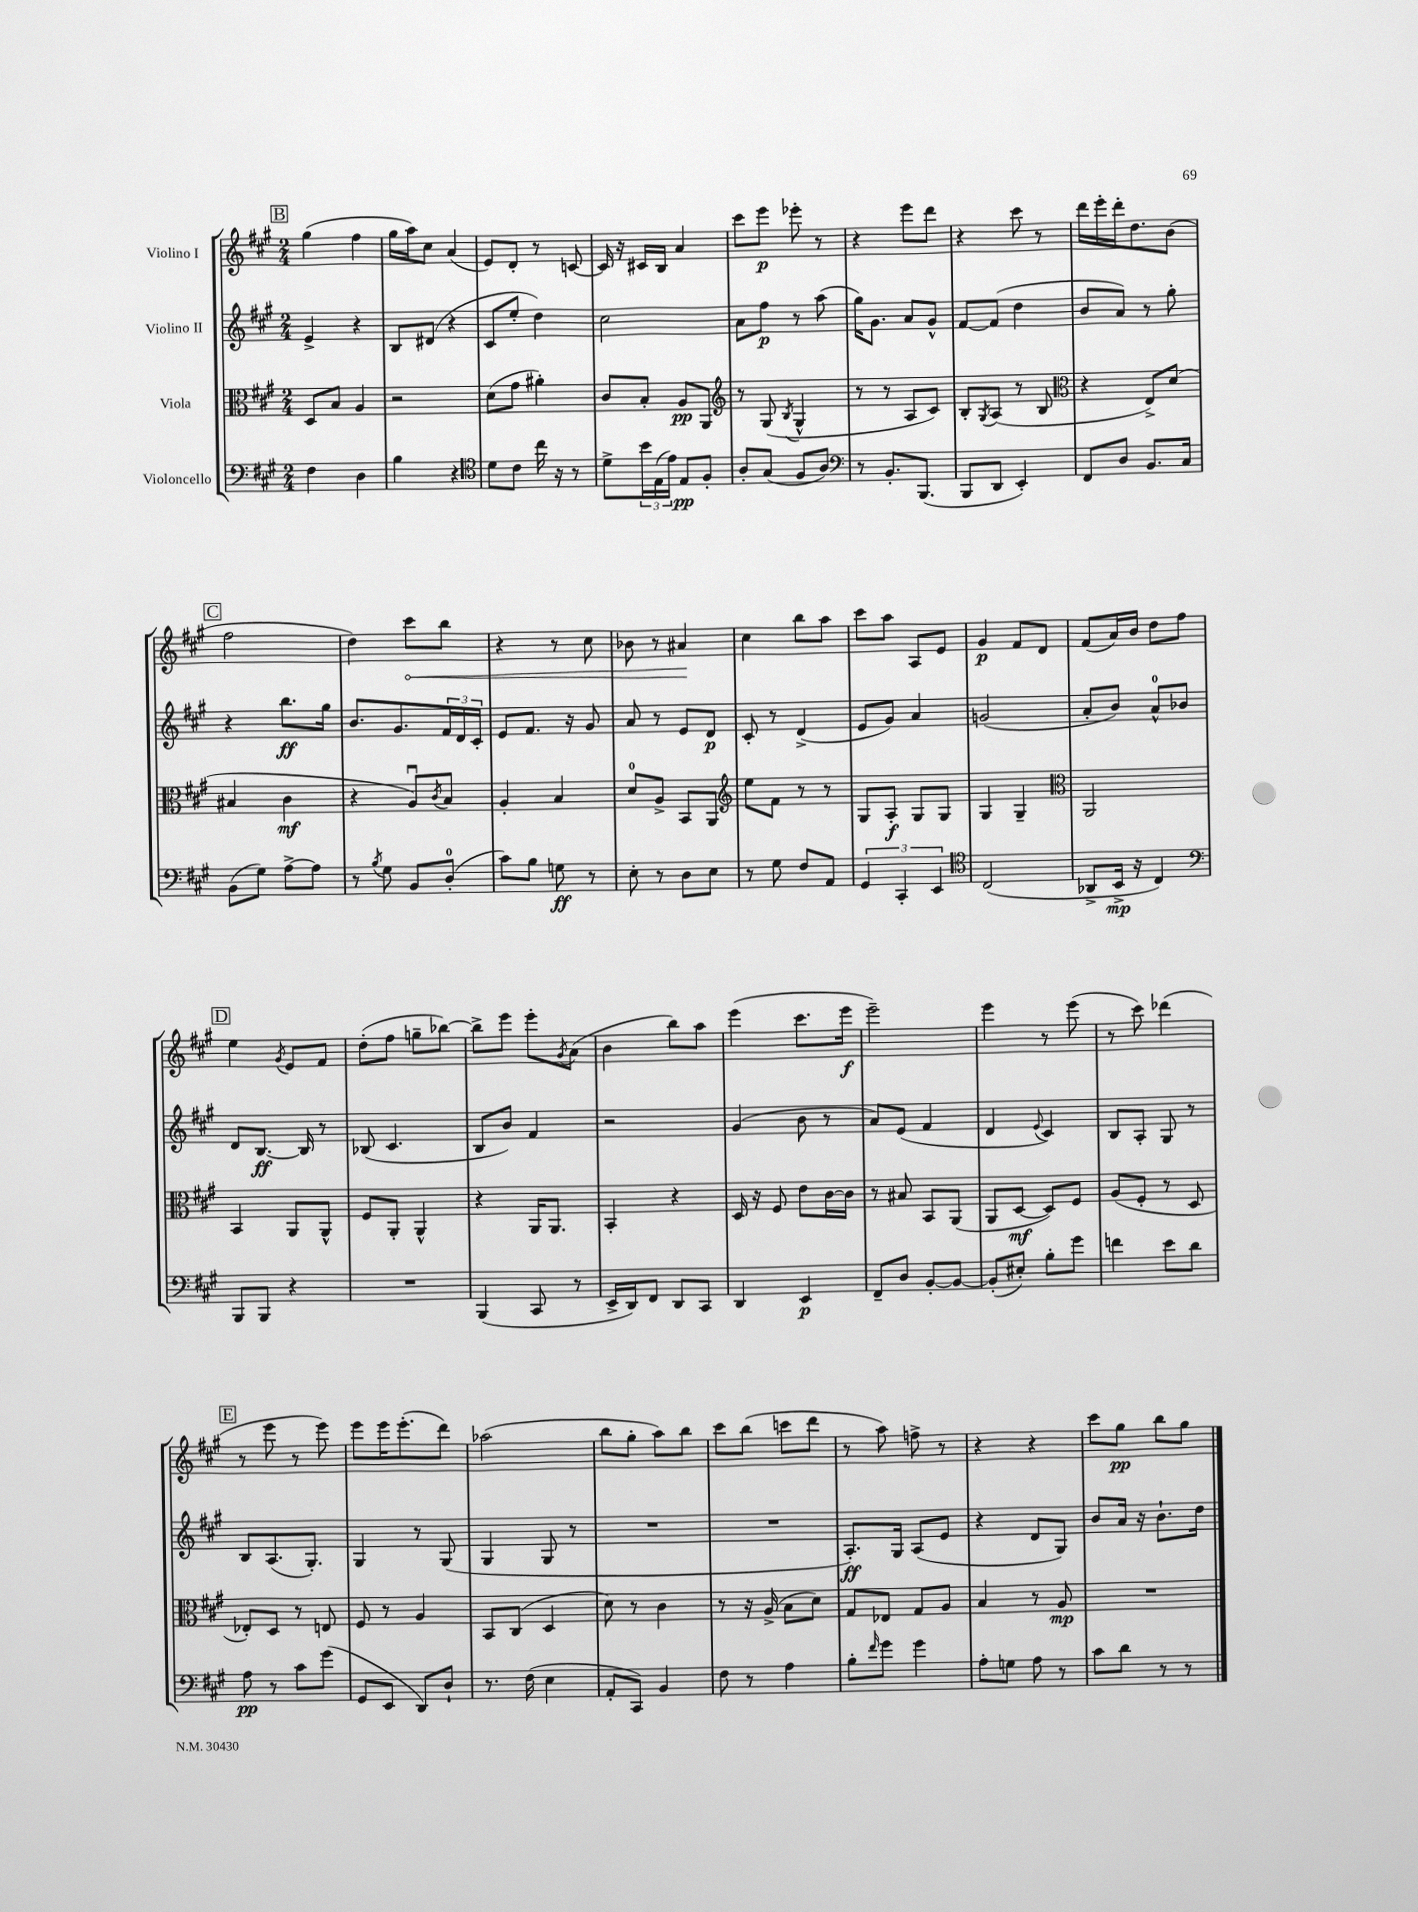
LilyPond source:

<<
\new StaffGroup <<
\new Staff = "s0" \with { instrumentName = "Violino I" } {
    \clef treble \key a \major \numericTimeSignature \time 2/4
    \mark \markup { \box "B" } gis''4( fis''4 |
    gis''16 a''16) cis''8 a'4( |
    e'8) d'8-. r8 c'8~ |
    c'16 r16 cis'16 b16 a'4 |
    cis'''8 e'''8\p ees'''8-. r8 |
    r4 e'''8 d'''8 |
    r4 cis'''8 r8 |
    d'''16 e'''16-. d'''16-. d''8. b'8( |
    \mark \markup { \box "C" } fis''2 |
    d''4) \once \override Hairpin.circled-tip = ##t cis'''8\< b''8 |
    r4 r8 cis''8 |
    bes'8 r8 ais'4\! |
    cis''4 b''8 a''8 |
    cis'''8 a''8 a8 e'8 |
    gis'4\p fis'8 d'8 |
    fis'8( a'16) b'16 d''8 fis''8 |
    \mark \markup { \box "D" } e''4 \acciaccatura { gis'8 } e'8 fis'8 |
    d''8-.( fis''8 g''8-- bes''8~) |
    bes''8-> e'''8 e'''8-. \acciaccatura { gis'8 } a'8( |
    b'4 b''8) a''8 |
    e'''4( cis'''8. e'''16\f |
    e'''2--) |
    e'''4 r8 e'''8( |
    r8 cis'''8) des'''4( |
    \mark \markup { \box "E" } r8 e'''8 r8 e'''8) |
    e'''8 e'''16 e'''8.-.( d'''8) |
    aes''2( |
    b''8 gis''8-. a''8) b''8 |
    cis'''8 b''8( c'''8 d'''8 |
    r8 a''8) f''8-> r8 |
    r4 r4 |
    cis'''8 gis''8\pp b''8 gis''8 \bar "|." |
}
\new Staff = "s1" \with { instrumentName = "Violino II" } {
    \clef treble \key a \major \numericTimeSignature \time 2/4
    \mark \markup { \box "B" } e'4-> r4 |
    b8 dis'8( r4 |
    cis'8 e''8-. d''4) |
    cis''2 |
    a'8 fis''8\p r8 a''8( |
    gis''16) gis'8. a'8 gis'8-^ |
    fis'8~ fis'8( d''4 |
    b'8 a'8) r8 gis''8-. |
    \mark \markup { \box "C" } r4 b''8.\ff gis''16 |
    b'8. gis'8. \tuplet 3/2 { fis'16 d'16 cis'16-. } |
    e'8 fis'8. r16 gis'8 |
    a'8 r8 e'8 d'8\p |
    cis'8-. r8 d'4->( |
    e'8 gis'8) a'4 |
    g'2( |
    a'8-. b'8) a'8-0-^ bes'8 |
    \mark \markup { \box "D" } d'8 b8.~\ff b16 r8 |
    bes8( cis'4. |
    b8 b'8) fis'4 |
    r2 |
    gis'4( b'8 r8 |
    a'8) e'8( fis'4 |
    d'4 \appoggiatura { e'8 } cis'4) |
    b8 a8-. gis8 r8 |
    \mark \markup { \box "E" } b8 a8.( gis8.-.) |
    gis4 r8 gis8( |
    gis4 gis8 r8 |
    R2 |
    R2 |
    a8.-.\ff) gis16 a8( e'8 |
    r4 d'8 gis8) |
    b'8 a'16 r16 b'8.-! d''16 \bar "|." |
}
\new Staff = "s2" \with { instrumentName = "Viola" } {
    \clef alto \key a \major \numericTimeSignature \time 2/4
    \mark \markup { \box "B" } d8 b8 a4 |
    r2 |
    d'8( gis'8 ais'4-.) |
    cis'8 b8-. a8\pp a,8 |
    \clef treble r8 gis8( \acciaccatura { b8 } gis4-^ |
    r8 r8 a8 cis'8) |
    b8-. \acciaccatura { gis8 } a8( r8 b8 |
    \clef alto r4 e8->) d'8( |
    \mark \markup { \box "C" } bis4 cis'4\mf |
    r4 a8\downbow) \acciaccatura { cis'8 } b8 |
    a4-. b4 |
    d'8-0 a8-> b,8 a,8 |
    \clef treble e''8 fis'8 r8 r8 |
    gis8 a8-.\f gis8 gis8 |
    gis4 gis4-- |
    \clef alto a,2 |
    \mark \markup { \box "D" } b,4 a,8 a,8-^ |
    fis8 a,8-. a,4-^ |
    r4 a,16 a,8. |
    b,4-. r4 |
    d16 r16 fis8 e'8 cis'16~ cis'16 |
    r8 bis8 b,8 a,8( |
    a,8 d8~\mf d8) fis8 |
    a8( fis8-. r8 d8 |
    \mark \markup { \box "E" } ees8-.) d8 r8 e8 |
    fis8 r8 a4 |
    b,8 cis8( d4 |
    d'8) r8 cis'4 |
    r8 r16 a16->( b8 d'8) |
    gis8 ees8 gis8 a8 |
    b4 r8 a8\mp |
    R2 \bar "|." |
}
\new Staff = "s3" \with { instrumentName = "Violoncello" } {
    \clef bass \key a \major \numericTimeSignature \time 2/4
    \mark \markup { \box "B" } fis4 d4 |
    b4 r4 |
    \clef tenor d'8 cis'8 cis''16 r16 r8 |
    d'8-> \tuplet 3/2 { b'16 e16( e'16) } e8\pp fis8-. |
    a8-. gis8( fis8 a8) |
    \clef bass r8 b,8.-. b,,8.( |
    b,,8 d,8 e,4-.) |
    fis,8 d8 b,8. cis16 |
    \mark \markup { \box "C" } b,8( gis8) a8~-> a8 |
    r8 \acciaccatura { b8 } gis8 b,8 d8-0-.( |
    cis'8) b8 g8\ff r8 |
    e8-. r8 d8 e8 |
    r8 gis8 fis8 a,8 |
    \tuplet 3/2 { gis,4 cis,4-. e,4 } |
    \clef tenor cis2( |
    aes,8-> b,16->\mp r16 cis4) |
    \mark \markup { \box "D" } \clef bass b,,8 b,,8 r4 |
    R2 |
    b,,4( cis,8 r8 |
    e,16-> d,16) fis,8 d,8 cis,8 |
    d,4 e,4\p |
    fis,8-- d8 b,8~-. b,8~ |
    b,8-.( eis8-.) b8-. gis'8 |
    f'4 e'8 d'8 |
    \mark \markup { \box "E" } a8\pp r8 cis'8 gis'8( |
    gis,8 e,8 d,8) d8-! |
    r8. fis16( e4 |
    a,8-. cis,8) b,4 |
    fis8 r8 a4 |
    b8-. \grace { fis'16 } gis'8 gis'4 |
    a8-. g8 a8 r8 |
    cis'8 d'8 r8 r8 \bar "|." |
}
>>
>>
\layout { \context { \Score \remove "Bar_number_engraver" } }
